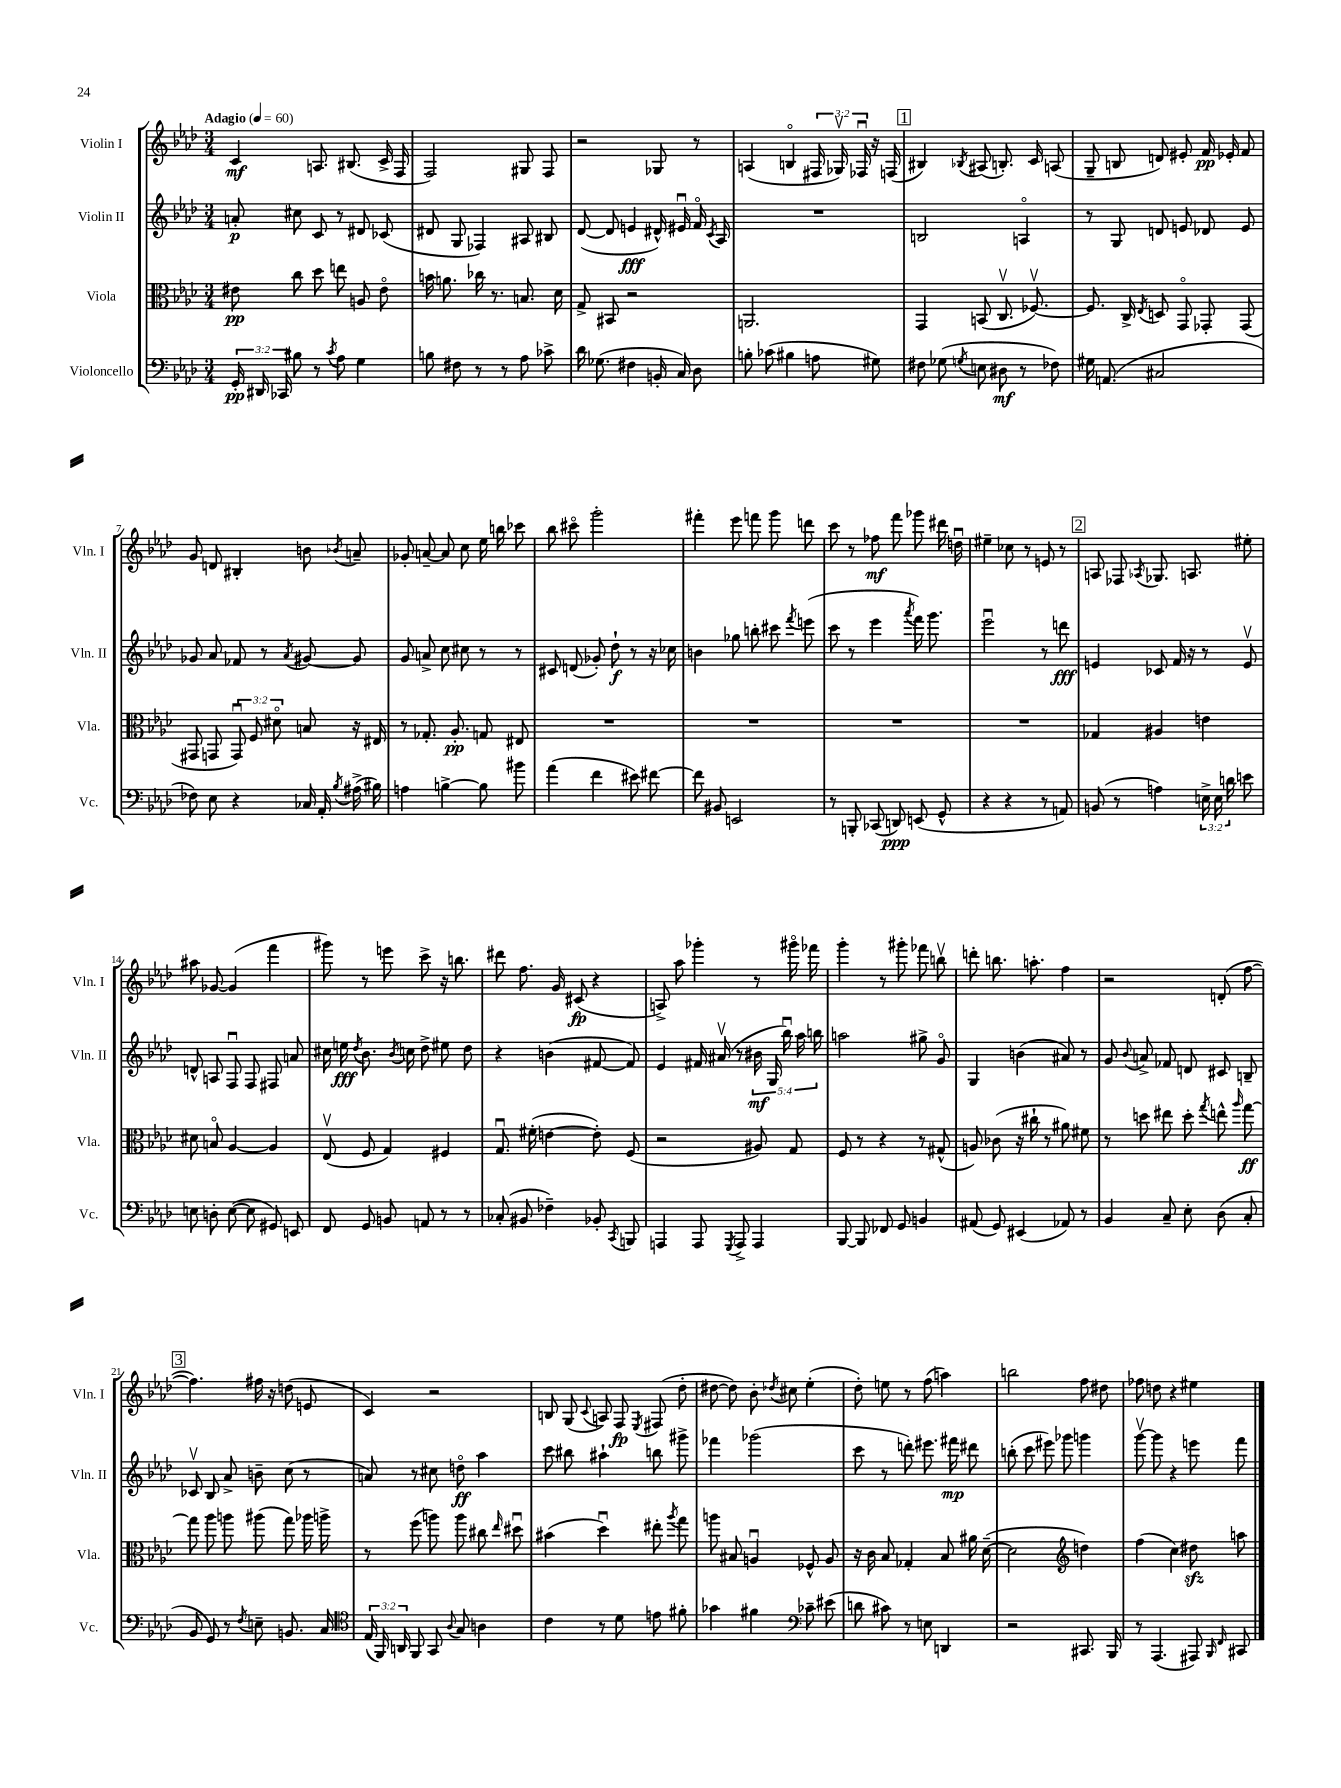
<<
\new StaffGroup <<
\new Staff = "s0" \with { instrumentName = "Violin I" shortInstrumentName = "Vln. I" } {
    \clef treble \key aes \major \numericTimeSignature \time 3/4 \override Staff.TupletNumber.text = #tuplet-number::calc-fraction-text \tempo "Adagio" 4 = 60
    \autoBeamOff c'4\mf a8. bis8.( c'16-> f16 |
    f2) gis8 f8 |
    r2 ges8 r8 |
    a4( b4\flageolet \tuplet 3/2 { fis16 ges16\upbow) fes16\downbow } r16 f16( |
    \mark \markup { \box "1" } bis4) \acciaccatura { bes8 } ais8( b8.-.) c'16 a8( |
    g8-- b8 d'8) eis'8-. f'16\pp ees'16-. f'8 |
    g'8 d'8 bis4-. b'8 \acciaccatura { bes'8 } a'8-- |
    ges'8-. a'8~-- a'8 c''8 ees''16 b''16 ces'''8 |
    bes''8 cis'''8\flageolet g'''2-. |
    fis'''4-. ees'''8 f'''8 g'''8 d'''8 |
    c'''8 r8 fes''8\mf f'''8 ges'''8 dis'''16 d''16\downbow |
    eis''4-- ces''8 r8 e'8 r8 |
    \mark \markup { \box "2" } a8 fes8 \acciaccatura { aes8 } ges8. a8. eis''8-. |
    ais''8 ges'8~ ges'4( f'''4 |
    gis'''8) r8 e'''8 c'''8-> r16 b''8. |
    dis'''8 f''8. g'16 cis'8\fp( r4 |
    a8->) aes''8 ges'''4-. r8 gis'''16\flageolet fes'''16 |
    g'''4-. r8 gis'''8-. fes'''8 b''8\upbow |
    d'''8-. b''8. a''8.-. f''4 |
    r2 d'8-.( f''8~ |
    \mark \markup { \box "3" } f''4.) fis''16 r16 d''8( e'8 |
    c'4) r2 |
    b8 g8( \appoggiatura { c'8 } a8) f8\fp \acciaccatura { ees8 } fis8( des''8-. |
    dis''8~ dis''8) bes'8-. \acciaccatura { des''8 } cis''8 ees''4-.( |
    des''8-.) e''8 r8 f''8( a''4) |
    b''2 f''8 dis''8 |
    fes''8 d''8 r4 eis''4 \bar "|." |
}
\new Staff = "s1" \with { instrumentName = "Violin II" shortInstrumentName = "Vln. II" } {
    \clef treble \key aes \major \numericTimeSignature \time 3/4 \override Staff.TupletNumber.text = #tuplet-number::calc-fraction-text
    \autoBeamOff a'8-.\p cis''8 c'8 r8 dis'8 ces'8( |
    dis'8 g8 fes4) ais8 bis8 |
    des'8~( des'8 e'4\fff dis'16-^) eis'16\downbow f'16\flageolet \acciaccatura { c'8 } aes16 |
    R2. |
    \mark \markup { \box "1" } b2 a4\flageolet |
    r8 g8 d'8 e'8 des'8 e'8 |
    ges'8 aes'8 fes'8 r8 \acciaccatura { aes'8 } gis'8~ gis'8 |
    g'8 a'8-> c''8 cis''8 r8 r8 |
    cis'8 d'8( ges'8-.) des''8-!\f r8 r16 ces''16 |
    b'4 ges''8 b''8-. cis'''8 \acciaccatura { f'''8 } e'''8( |
    c'''8 r8 ees'''4 \acciaccatura { aes'''8 } f'''16) g'''8. |
    ees'''2\downbow r8 d'''8\fff |
    \mark \markup { \box "2" } e'4 ces'8 f'16 r16 r8 e'8\upbow |
    d'8-^ a8 f8\downbow f8 fis8 a'8 |
    cis''16 e''16\fff \acciaccatura { des''8 } bes'8. \acciaccatura { bes'8 } c''16 des''8-> eis''8 des''8 |
    r4 b'4( fis'8~ fis'8) |
    ees'4 fis'16 ais'16\upbow( r8 \tuplet 5/4 { bis'16\mf g16 bes''16\downbow) aes''16 b''16 } |
    a''2 gis''8-> g'8\flageolet |
    g4 b'4( ais'8) r8 |
    g'8 \appoggiatura { bes'8 } a'8-> fes'8 d'8 cis'8 b8-- |
    \mark \markup { \box "3" } ces'8\upbow bes8 aes'8-> b'8-- c''8( r8 |
    a'8) r8 cis''8 d''8\flageolet\ff aes''4 |
    c'''8 bis''8 ais''4-! b''8 gis'''8-> |
    fes'''4 ges'''2( |
    c'''8 r8 d'''8-.) eis'''8. fis'''16\mp dis'''8 |
    b''8-.( c'''8 eis'''8) ges'''8 g'''4 |
    g'''8~\upbow g'''8 r4 e'''8 f'''8 \bar "|." |
}
\new Staff = "s2" \with { instrumentName = "Viola" shortInstrumentName = "Vla." } {
    \clef alto \key aes \major \numericTimeSignature \time 3/4 \override Staff.TupletNumber.text = #tuplet-number::calc-fraction-text
    \autoBeamOff eis'8\pp c''8 des''8 e''8 a8 eis'8\flageolet |
    b'16 a'8. ces''16 r8. b8. des'16 |
    g8-> bis,8 r2 |
    a,2. |
    \mark \markup { \box "1" } g,4 b,8( c8.\upbow fes8.~\upbow) |
    fes8. c16-> \acciaccatura { ees8 } d8 g,8\flageolet ges,8-. ges,8( |
    gis,8 g,8 \tuplet 3/2 { g,8\downbow) f8 dis'8\flageolet } b8 r16 eis16 |
    r8 ges8.-. aes8.-.\pp g8 eis8 |
    R2. |
    R2. |
    R2. |
    R2. |
    \mark \markup { \box "2" } ges4 ais4 e'4 |
    dis'8 b8\flageolet aes4~ aes4 |
    ees8\upbow( f8 g4) fis4 |
    g8.\downbow fis'16-.( e'4~ e'8-.) f8( |
    r2 ais8) g8 |
    f8 r8 r4 r8 gis8-^( |
    a8) ces'8( r16 cis''16-! r8 ais'8) fis'8 |
    r8 d''8 eis''8 d''8-. \acciaccatura { g''8 } e''8-^ \grace { aes''16 } g''8~\ff |
    \mark \markup { \box "3" } g''8 aes''8 a''8 ais''8( g''8) aes''16 a''16-> |
    r8 f''8( a''8) a''8 cis''8 \grace { ees''16 } dis''8\downbow |
    bis'4( des''4\downbow) eis''8-. \acciaccatura { aes''8 } g''8 |
    a''8 bis8 a4\downbow fes8-^ a8 |
    r16 c'16 bes8 ges4-. bes8 ais'16 des'16~--( |
    des'2 \clef treble d''4) |
    f''4( c''4) dis''8\sfz a''8 \bar "|." |
}
\new Staff = "s3" \with { instrumentName = "Violoncello" shortInstrumentName = "Vc." } {
    \clef bass \key aes \major \numericTimeSignature \time 3/4 \override Staff.TupletNumber.text = #tuplet-number::calc-fraction-text
    \autoBeamOff \tuplet 3/2 { g,16-.\pp dis,16 ces,16 } bis8 r8 \acciaccatura { c'8 } aes8 g4 |
    b8 fis8 r8 r8 aes8 ces'8-> |
    des'16 ges8.( fis4 b,16-. c16) des8 |
    b8-. ces'8( bis4 a8 gis8) |
    \mark \markup { \box "1" } fis8 ges8( \acciaccatura { g8 } e8 dis8\mf r8 fes8) |
    gis16 a,8.( cis2 |
    fes8) ees8 r4 ces16 aes,16-. \acciaccatura { bes8 } ais16->( bis16) |
    a4 b4~-> b8 bis'8 |
    aes'4( f'4 eis'8) fis'8~ |
    fis'8 bis,8 e,2 |
    r8 b,,8-. ces,8( d,8\ppp) e,8( g,8-^ |
    r4 r4 r8 a,8) |
    \mark \markup { \box "2" } b,8( r8 a4) \tuplet 3/2 { e16-> e16 d'16 } e'8 |
    e8 d8-. e8~( e8 gis,8) e,8 |
    f,8 g,8 b,8 a,8 r8 r8 |
    ces8-.( bis,8 fes4--) bes,8-. \acciaccatura { c,8 } b,,8 |
    a,,4 a,,8 \acciaccatura { g,,8 } a,,8-> a,,4 |
    bes,,8~ bes,,8 fes,8 g,8 b,4 |
    ais,8( g,8) eis,4( aes,8) r8 |
    bes,4 c8-- ees8-. des8( c8-. |
    \mark \markup { \box "3" } bes,8 g,8) r8 \acciaccatura { f8 } e8-- b,8. c16 |
    \clef tenor \tuplet 3/2 { ees16( f,16) a,16 } f,8 g,8 \appoggiatura { aes8 } g8 a4 |
    c'4 r8 des'8 e'8 fis'8-. |
    ges'4 fis'4 \clef bass ces'8-- eis'8( |
    d'8 cis'8) r8 e8 d,4 |
    r2 cis,8. bes,,16 |
    r8 aes,,4.( ais,,8) \grace { bes,,16 f,16 } cis,8 \bar "|." |
}
>>
>>
